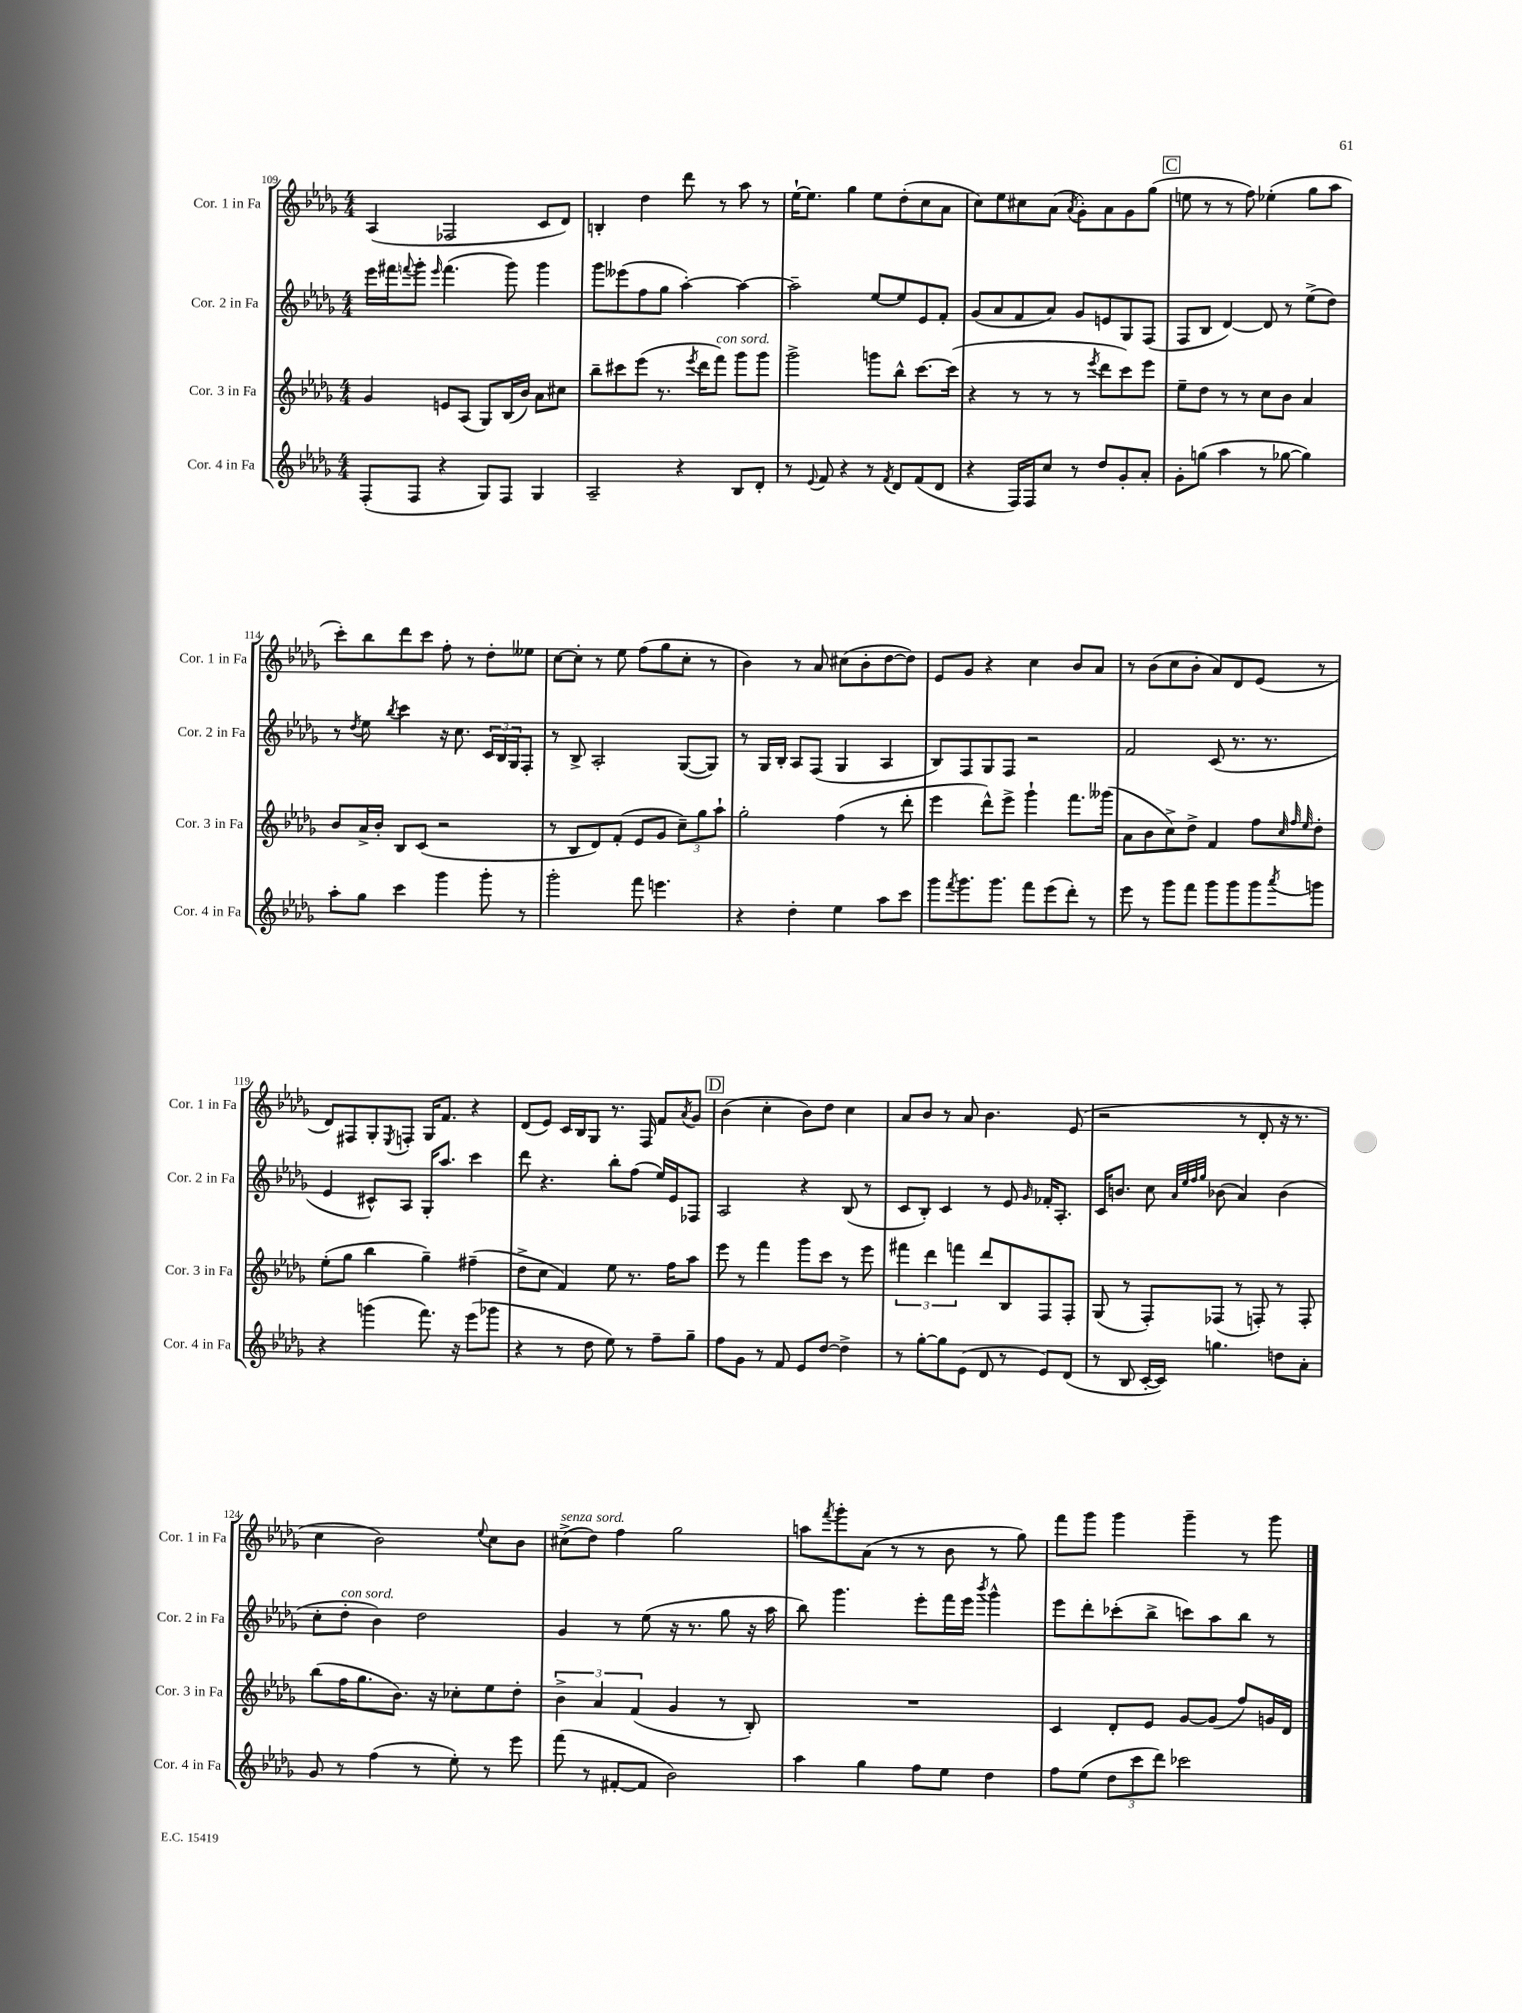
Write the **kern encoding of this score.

**kern	**kern	**kern	**kern
*staff4	*staff3	*staff2	*staff1
*clefG2	*clefG2	*clefG2	*clefG2
*k[b-e-a-d-g-]	*k[b-e-a-d-g-]	*k[b-e-a-d-g-]	*k[b-e-a-d-g-]
*M4/4	*M4/4	*M4/4	*M4/4
(8F'	4g-	16eee-	(4A-
.	.	16fff#	.
.	.	8qqfff	.
8F	.	8ggg-'	.
.	.	16qqeee-	.
4r	8e	(4.fff	2F-
.	(8A-	.	.
8G-)	8G-)	.	.
8F	(16B-	8ggg-)	.
.	16b-)	.	.
4G-	8a-	4ggg-	8c
.	8cc#	.	8d-)
=	=	=	=
2A-~	8bb-~	8ggg-	4B'
.	8ccc#	(8eee--	.
.	(8eee-	8ff	4dd-
.	8.r	8gg-	.
4r	.	[4aa-')	8ddd-
.	8qeee-	.	.
.	16ddd-	.	.
.	8fff)	.	8r
8B-	8ggg-	4aa-_	8aa-
8d-'	8ggg-	.	8r
=	=	=	=
8r	2ggg-^	2aa-~]	[16ee-`
.	.	.	8.ee-]
8qqe-	.	.	.
8f	.	.	.
4r	.	.	4gg-
8r	8ggg	[8ee-	8ee-
8qf	.	.	.
8d-	8bb-^^	8ee-]	(8dd-'
(8f	[8.ccc	8e-	8cc
8d-	.	8f'	8a-
.	(16ccc]	.	.
=	=	=	=
4r	4r	(8g-	8cc)
.	.	8a-	8ee-
16F)	8r	8f	8cc#
16F	.	.	.
8cc	8r	8a-)	(8a-
.	.	.	8qa-
8r	8r	8g-	8g-')
.	8qeee-	.	.
8dd-	8ddd-	8e	8a-
8g-'	8ccc)	8G-	8g-
8a-'	8eee-	(8F	(8gg-
=	=	=	=
8g-'	8ee-~	8F	8ee
(8gg	8dd-	8B-	8r
4aa-	8r	[4d-)	8r
.	8r	.	8ff)
8r	8cc	8d-]	(4ee-'
[8gg-	8b-	8r	.
4gg-])	4a-	(8ee-^	8gg-
.	.	8dd-)	8aa-
=	=	=	=
8aa-'	8b-	8r	8ccc')
.	.	8qdd-	.
8gg-	16a-^	8ee-	8bb-
.	16b-'	.	.
.	.	8qbb-	.
4ccc	8B-	4ccc	8ddd-
.	(8c	.	8ccc
4ggg-	2r	16r	8ff'
.	.	8.cc	.
.	.	.	8r
8ggg-'	.	24c	8dd-'
.	.	24B-	.
.	.	24G-	.
8r	.	8F'	8ee--
=	=	=	=
2ggg-'	8r	8r	[8cc
.	8B-	8B-^	8cc']
.	8d-)	2A-'	8r
.	(8f'	.	8ee-
8fff	8e-	.	(8ff
4.eee	8g-	.	8gg-
.	12cc~)	([8G-	8cc'
.	12gg-	.	.
.	.	8G-])	8r
.	12aa-`	.	.
=	=	=	=
4r	2gg-'	8r	4b-)
.	.	16G-	.
.	.	16B-'	.
4dd-'	.	8A-	8r
.	.	(8F	8a-
4ee-	(4ff	4G-	(8cc#
.	.	.	8b-'
8aa-	8r	4A-	[8dd-
8ccc	8ddd-'	.	8dd-])
=	=	=	=
8ggg-	4eee-	8B-)	8e-
8qfff	.	.	.
8.ggg-	.	8F	8g-
.	8ddd-^^)	8G-	4r
8.ggg-	.	.	.
.	8eee-^	8F	.
8fff	4ggg-`	2r	4cc
(8eee-	.	.	.
8ddd-')	8.fff	.	8b-
8r	.	.	8a-
.	(16ggg--	.	.
=	=	=	=
8eee-	8a-	2f	8r
8r	8b-	.	(8b-
8ggg-	8cc^)	.	8cc
8fff	8dd-^	.	8b-'
8ggg-	4f	(8c	8a-)
8ggg-	.	8.r	8d-
8ggg-	8ff	.	(8e-
.	.	8.r	.
.	32qqcc	.	.
.	32qqff	.	.
8qaaa-	32qqee-	.	.
8ggg	8dd-'	.	8r
=	=	=	=
4r	(8ee-'	4e-	8d-)
.	8gg-	.	8F#
(4ggg	4bb-	8c#^^)	8G-'
.	.	.	8qE-
.	.	8A-	8F'
8.fff)	4gg-~)	16G-'	16G-
.	.	8.aa-	8.f
16r	.	.	.
(8eee-	(4ff#~	4ccc	4r
8ggg-	.	.	.
=	=	=	=
4r	8dd-^	8ddd-	(8d-
.	8cc	4.r	8e-)
8r	4f)	.	16c
.	.	.	16B-
8dd-	.	.	8G-
8ee-)	8ee-	8bb-'	8.r
8r	8.r	(8ff	.
.	.	.	16F
8ff~	.	16ee-)	8f
.	16ff	16e-	.
.	.	.	8qa-
8gg-~	8aa-	8F-	8g-
=	=	=	=
8ff	8eee-	2A-	(4b-
8g-	8r	.	.
8r	4fff	.	4cc'
8f	.	.	.
8e-	8ggg-	4r	8b-)
[8dd-	8ccc	.	8dd-
4dd-^]	8r	(8B-	4cc
.	8eee-	8r	.
=	=	=	=
8r	6fff#	8c	8a-
[8gg-'	.	8B-')	8b-
.	6ddd-	.	.
8gg-]	.	4c	8r
.	6fff	.	.
(8e-	.	.	8a-
8d-	8ddd-	8r	4.b-
8r	8B-	8e-	.
.	.	16qqg-	.
8e-)	8F	16f-'	.
.	.	8.A-'	.
(8d-	8F'	.	(8e-
=	=	=	=
8r	(8G-	16c	2r
.	.	8.b	.
8B-	8r	.	.
[16c'	8F')	8cc	.
16c])	.	.	.
.	.	32qqa-	.
.	.	32qqee-	.
.	.	32qqff	.
.	.	32qqgg-	.
4.gg	(8F-	(8b-	.
.	8r	4a-)	8r
.	8F')	.	8d-'
8dd	8r	(4b-	16r
.	.	.	8.r
8a-'	8F'	.	.
=	=	=	=
8g-	(8bb-	8cc'	4cc
8r	16ff	8dd-'	.
.	8.gg-	.	.
(4ff	.	4b-)	2b-)
.	8.b-)	.	.
8r	.	2dd-	.
.	16r	.	.
8ee-')	8cc-'	.	.
.	.	.	8qqee-
8r	8ee-	.	8cc
8eee-	8dd-'	.	8b-
=	=	=	=
(8fff	6b-^	4g-	(8cc#^
8r	.	.	8dd-)
.	6a-	.	.
[8f#'	.	8r	4ff
.	(6f	.	.
8f#]	.	(8ee-	.
2b-)	4g-	16r	2gg-
.	.	8.r	.
.	8r	8gg-	.
.	8B-')	16r	.
.	.	16aa-	.
=	=	=	=
4aa-	1r	8bb-)	8aa
.	.	.	8qfff
.	.	4.ggg-	8ggg-'
4gg-	.	.	(8a-
.	.	.	8r
8ff	.	8eee-'	8r
8ee-	.	16fff	8b-
.	.	16eee-	.
.	.	8qbbb-	.
4dd-	.	4ggg-^^	8r
.	.	.	8gg-)
=	=	=	=
8ff	4c	8eee-	8fff
(8ee-	.	8ddd-'	8ggg-
12dd-	8d-'	(8ccc-'	4ggg-
12ccc	.	.	.
.	8e-	8bb-^	.
12ddd-)	.	.	.
2ccc-	[8g-	8ccc)	4ggg-~
.	(8g-]	8aa-	.
.	8ff)	8bb-	8r
.	16g	8r	8ggg-
.	16d-	.	.
==	==	==	==
*-	*-	*-	*-
